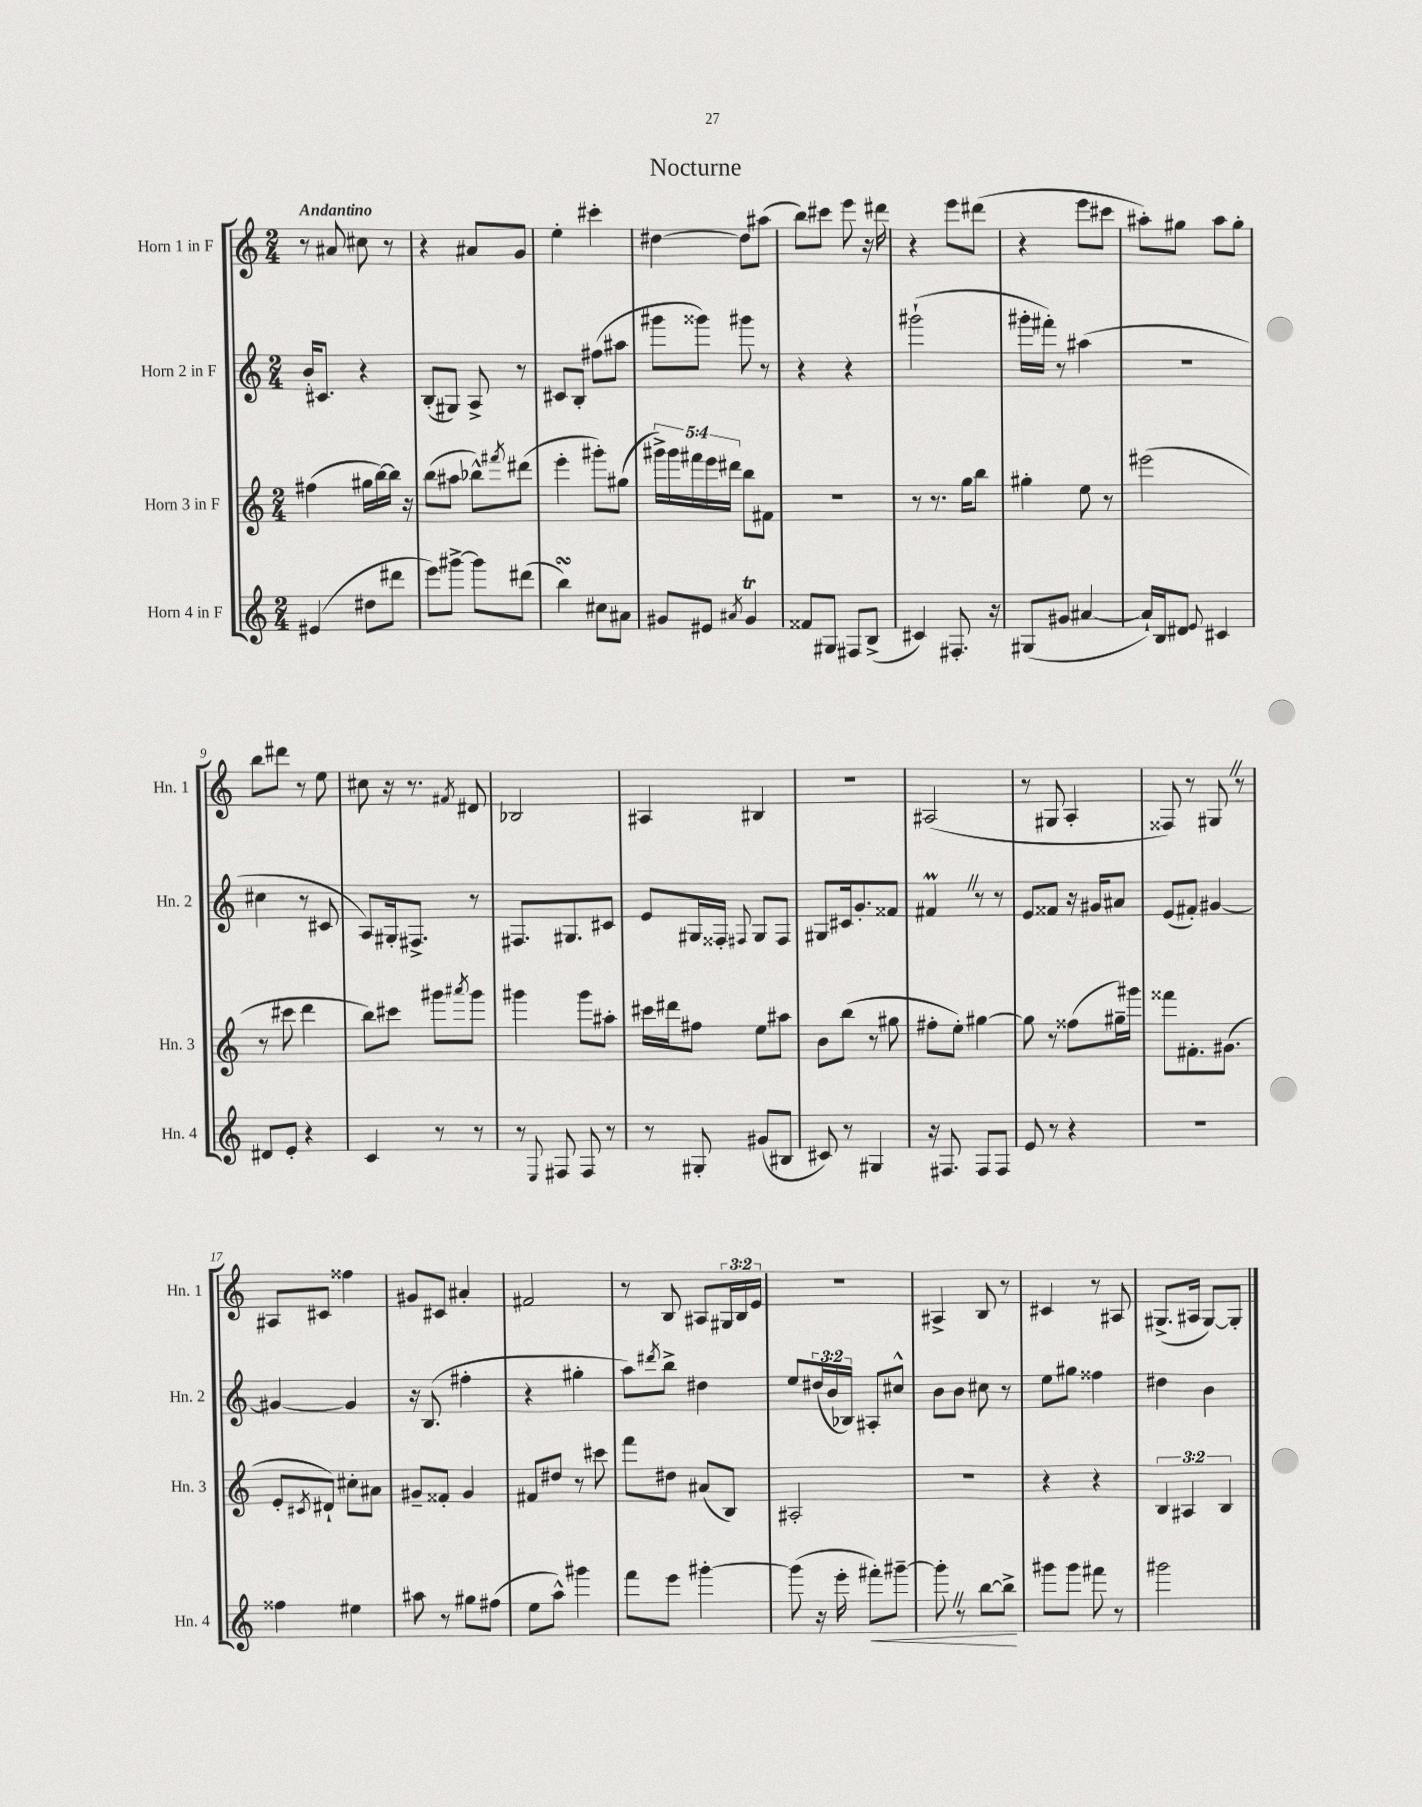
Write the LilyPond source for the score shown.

\header { title = "Nocturne" }
<<
\new StaffGroup <<
\new Staff = "s0" \with { instrumentName = "Horn 1 in F" shortInstrumentName = "Hn. 1" } {
    \clef treble \key c \major \numericTimeSignature \time 2/4 \override Staff.TupletNumber.text = #tuplet-number::calc-fraction-text \tempo "Andantino"
    r8 ais'8 cis''8 r8 |
    r4 ais'8 g'8 |
    e''4-. cis'''4-. |
    dis''4~ dis''8 ais''8( |
    b''8) cis'''8 e'''8 r16 dis'''16 |
    r4 e'''8 dis'''8( |
    r4 e'''8 cis'''8 |
    ais''8-.) gis''8 ais''8 gis''8-. |
    b''8 dis'''8 r8 e''8 |
    cis''8 r16 r8. \acciaccatura { fis'8 } dis'8 |
    bes2 |
    ais4 bis4 |
    R2 |
    ais2( |
    r8 gis8 a4-. |
    fisis8) r8 gis8 \once \override BreathingSign.text = \markup { \musicglyph "scripts.caesura.straight" } \breathe r8 |
    ais8 cis'8 fisis''4 |
    gis'8 cis'8 ais'4-. |
    fis'2 |
    r8 b8 ais8 \tuplet 3/2 { gis16 b16 e'16 } |
    R2 |
    ais4-> b8 r8 |
    cis'4 r8 ais8 |
    gis8.->( ais16 gis8~) gis8-. \bar "|." |
}
\new Staff = "s1" \with { instrumentName = "Horn 2 in F" shortInstrumentName = "Hn. 2" } {
    \clef treble \key c \major \numericTimeSignature \time 2/4 \override Staff.TupletNumber.text = #tuplet-number::calc-fraction-text
    b'16-. cis'8. r4 |
    b8-.( gis8) a8-> r8 |
    cis'8 b8-. fis''8( ais''8 |
    gis'''8 gisis'''8) gis'''8 r8 |
    r4 r4 |
    gis'''2-!( |
    gis'''16-. fis'''16-.) r8 ais''4( |
    r2 |
    cis''4 r8 cis'8 |
    a8) gis16-. fis8.-> r8 |
    fis8. gis8. cis'8 |
    e'8 gis16 fisis16-. \appoggiatura { fis8 } gis8 fis8 |
    gis8 cis'16 g'8.-. fisis'8 |
    fis'4\prall \once \override BreathingSign.text = \markup { \musicglyph "scripts.caesura.straight" } \breathe r8 r8 |
    e'8 fisis'8 r16 gis'16 ais'8 |
    e'8( fis'8-.) gis'4~ |
    gis'4~ gis'4 |
    r16 b8.( fis''4-. |
    r4 gis''4-. |
    a''8) \acciaccatura { dis'''8 } b''8-> dis''4 |
    e''8 \tuplet 3/2 { dis''16( b'16 bes16) } ais8-. cis''8-^ |
    b'8 b'8 cis''8 r8 |
    e''8 gis''8 fisis''4 |
    dis''4 b'4 \bar "|." |
}
\new Staff = "s2" \with { instrumentName = "Horn 3 in F" shortInstrumentName = "Hn. 3" } {
    \clef treble \key c \major \numericTimeSignature \time 2/4 \override Staff.TupletNumber.text = #tuplet-number::calc-fraction-text
    fis''4( gis''16 b''16~) b''16 r16 |
    b''8( ais''8 bes''8-^) \acciaccatura { fis'''8 } dis'''8( |
    e'''4-. gis'''8-.) gis''8( |
    \tuplet 5/4 { gis'''16->) gis'''16 fis'''16 e'''16 dis'''16 } b''8 fis'8 |
    r2 |
    r8 r8. g''16 b''8 |
    gis''4-. e''8 r8 |
    eis'''2( |
    r8 cis'''8 d'''4 |
    b''8) cis'''8 gis'''8 \acciaccatura { ais'''8 } gis'''8 |
    gis'''4 gis'''8 ais''8-. |
    cis'''16 dis'''16 fis''8 e''8 ais''8 |
    b'8 b''8( r8 gis''8 |
    fis''8-. e''8-.) gis''4~ |
    gis''8 r8 fisis''8( gis''16--) gis'''16 |
    fisis'''8 fis'8.-. gis'8.( |
    e'8-. \acciaccatura { cis'8 } dis'8-!) cis''8-. ais'8 |
    gis'8-- fisis'8-. gis'4 |
    fis'8 dis''8 r8 cis'''8 |
    f'''8 dis''8 ais'8( b8) |
    ais2-. |
    r2 |
    r4 r4 |
    \tuplet 3/2 { b4 ais4 b4 } \bar "|." |
}
\new Staff = "s3" \with { instrumentName = "Horn 4 in F" shortInstrumentName = "Hn. 4" } {
    \clef treble \key c \major \numericTimeSignature \time 2/4
    eis'4( dis''8 dis'''8 |
    e'''8) gis'''8~-> gis'''8 dis'''8( |
    b''4\turn) cis''8 ais'8 |
    gis'8 eis'8 \acciaccatura { ais'8 } gis'4\trill |
    fisis'8 gis8 fis8 b8->( |
    cis'4) fis8.-. r16 |
    gis8( gis'8 ais'4~ |
    ais'16-!) b16 dis'8 \appoggiatura { e'8 } cis'4 |
    dis'8 e'8-. r4 |
    c'4 r8 r8 |
    r8 \appoggiatura { e8 } fis8 fis8 r8 |
    r8 gis8-. gis'8( bis8 |
    cis'8) r8 gis4 |
    r16 fis8. fis8 fis8 |
    e'8 r8 r4 |
    r2 |
    fisis''4 eis''4 |
    ais''8 r8 gis''8 fis''8( |
    e''8 a''8-^) gis'''4 |
    f'''8 e'''8 gis'''4~-. |
    gis'''8( r16 e'''16-. fis'''8-.\<) gis'''8~-- |
    gis'''8-. \once \override BreathingSign.text = \markup { \musicglyph "scripts.caesura.straight" } \breathe r8 b''8~ b''8->\! |
    gis'''8 gis'''8 fis'''8 r8 |
    gis'''2 \bar "|." |
}
>>
>>
